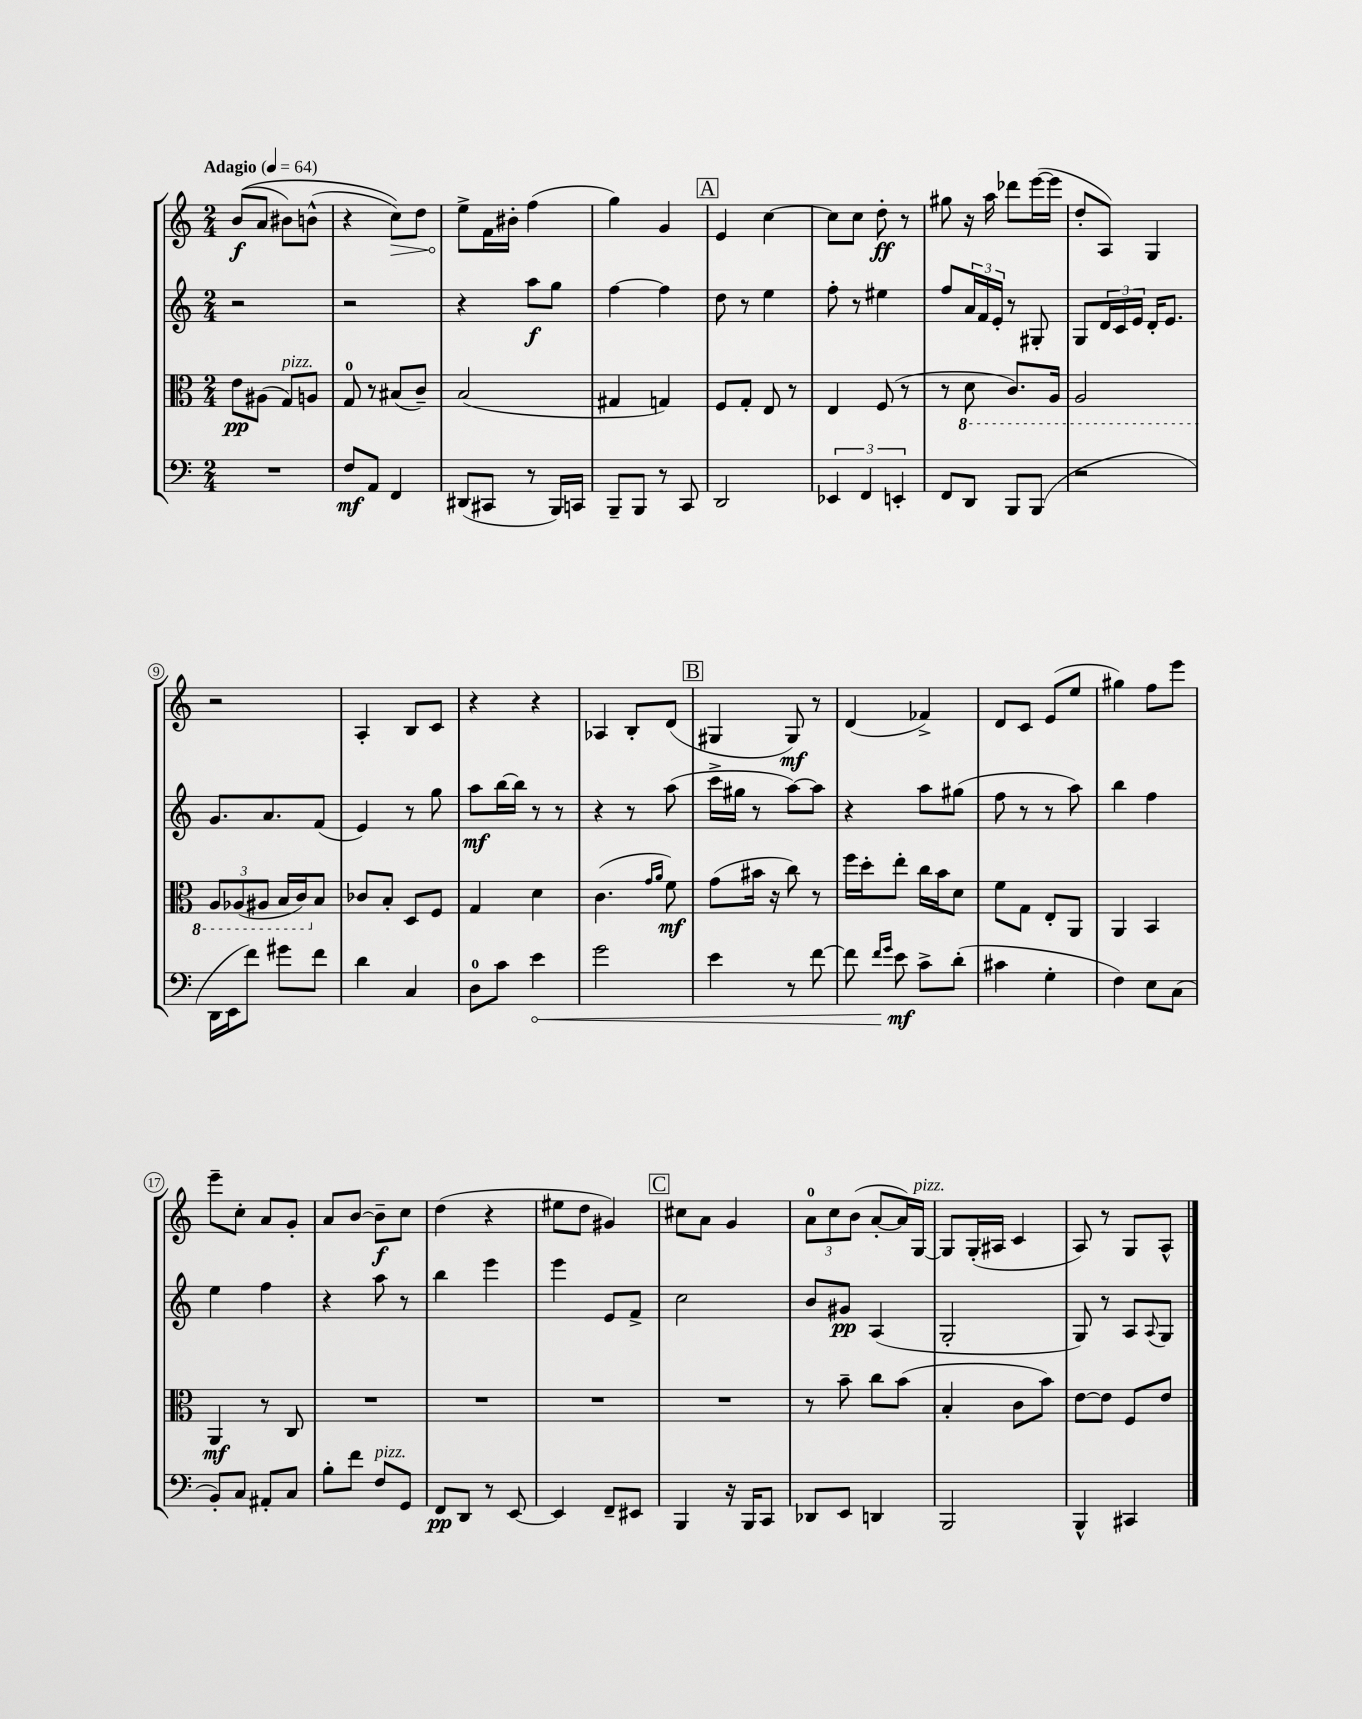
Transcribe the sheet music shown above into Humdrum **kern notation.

**kern	**dynam	**kern	**dynam	**kern	**dynam	**kern	**dynam
*part4	*part4	*part3	*part3	*part2	*part2	*part1	*part1
*staff4	*staff4	*staff3	*staff3	*staff2	*staff2	*staff1	*staff1
*clefF4	*	*clefC3	*	*clefG2	*	*clefG2	*
*k[]	*	*k[]	*	*k[]	*	*k[]	*
*M2/4	*	*M2/4	*	*M2/4	*	*M2/4	*
*MM64	*	*MM64	*	*MM64	*	*MM64	*
=1	=1	=1	=1	=1	=1	=1	=1
!	!	!	!	!	!	!LO:TX:a:B:t=Adagio	!
2r	.	8e\L	pp	2r	.	((8b/L	f
.	.	(8A#X\J	.	.	.	8a/J	.
!	!	!LO:TX:a:i:t=pizz.	!	!	!	!	!
.	.	8G/L)	.	.	.	8b#X\L)	.
.	.	8An/J	.	.	.	(8bn^^\J	.
=2	=2	=2	=2	=2	=2	=2	=2
8F/L	mf	8G/	.	2r	.	4r	.
8AA/J	.	8r	.	.	.	.	.
!	!	!	!	!	!	!	!LO:HP:b
4FF/	.	(8B#X/L	.	.	.	8cc\L))	>
.	.	8c~/J)	.	.	.	8dd\J	.
=3	=3	=3	=3	=3	=3	=3	=3
(8DD#X/L	.	(2B/	.	4r	.	8ee^\L	.
8CC#X/J	.	.	.	.	.	16f\L	]
.	.	.	.	.	.	16b#X'\JJ	.
8r	.	.	.	8aa\L	f	(4ff\	.
16BBB/LL)	.	.	.	8gg\J	.	.	.
16CCn/JJ	.	.	.	.	.	.	.
=4	=4	=4	=4	=4	=4	=4	=4
8BBB~/L	.	4G#X/	.	[4ff\	.	4gg\)	.
8BBB/J	.	.	.	.	.	.	.
8r	.	4Gn/)	.	4ff\]	.	4g/	.
8CC/	.	.	.	.	.	.	.
!!LO:REH:place=s1:t=A
=5	=5	=5	=5	=5	=5	=5	=5
2DD/	.	8F/L	.	8dd\	.	4e/	.
.	.	8G'/J	.	8r	.	.	.
.	.	8E/	.	4ee\	.	[4cc\	.
.	.	8r	.	.	.	.	.
=6	=6	=6	=6	=6	=6	=6	=6
6EE-X/	.	4E/	.	8ff'\	.	8cc\L]	.
.	.	.	.	8r	.	8cc\J	.
6FF/	.	.	.	.	.	.	.
.	.	(8F/	.	4ee#X\	.	8dd'\	ff
6EEn'/	.	.	.	.	.	.	.
.	.	8r	.	.	.	8r	.
=7	=7	=7	=7	=7	=7	=7	=7
8FF/L	.	8r	.	8ff/L	.	8gg#X\	.
*	*	*8ba	*	*	*	*	*
8DD/J	.	8D\	.	24a/L	.	16r	.
.	.	.	.	24f/	.	.	.
.	.	.	.	.	.	16aa\	.
.	.	.	.	24e'/JJ	.	.	.
8BBB/L	.	8.C/L)	.	8r	.	8ddd-X\L	.
(8BBB/J	.	.	.	8G#X'/	.	([16eee\L	.
.	.	16AA/Jk	.	.	.	16eee\JJ]	.
=8	=8	=8	=8	=8	=8	=8	=8
2r	.	2AA/	.	8G/L	.	8dd'/L	.
.	.	.	.	24d/L	.	8A/J)	.
.	.	.	.	24c/	.	.	.
.	.	.	.	24e/JJ	.	.	.
.	.	.	.	16d'/KL	.	4G/	.
.	.	.	.	8.e/J	.	.	.
!!LO:LB:g=z
=9	=9	=9	=9	=9	=9	=9	=9
16DD\LL	.	12AA/L	.	8.g/L	.	2r	.
16EE\J	.	.	.	.	.	.	.
.	.	(12AA-X/	.	.	.	.	.
8f\J)	.	.	.	.	.	.	.
.	.	12AA#X/J	.	.	.	.	.
.	.	.	.	8.a/	.	.	.
8g#X\L	.	16BB/LL	.	.	.	.	.
.	.	16C/J)	.	.	.	.	.
*	*	*X8ba	*	*	*	*	*
8f\J	.	8B/J	.	(8f/J	.	.	.
=10	=10	=10	=10	=10	=10	=10	=10
4d\	.	8c-X/L	.	4e/)	.	4A'/	.
.	.	8B'/J	.	.	.	.	.
4C/	.	8D/L	.	8r	.	8B/L	.
.	.	8F/J	.	8gg\	.	8c/J	.
=11	=11	=11	=11	=11	=11	=11	=11
8D\L	.	4G/	.	8aa\L	mf	4r	.
8c\J	.	.	.	[16bb\L	.	.	.
.	.	.	.	16bb\JJ]	.	.	.
!	!LO:HP:b	!	!	!	!	!	!
4e\	<	4d\	.	8r	.	4r	.
.	.	.	.	8r	.	.	.
=12	=12	=12	=12	=12	=12	=12	=12
2g\	.	(4.c\	.	4r	.	4A-X/	.
.	.	.	.	8r	.	8B'/L	.
.	.	16qqg/LL	.	.	.	.	.
.	.	16qqa/JJ	.	.	.	.	.
.	.	8f\)	mf	(8aa\	.	(8d/J	.
!!LO:REH:place=s1:t=B
=13	=13	=13	=13	=13	=13	=13	=13
4e\	.	(8g\L	.	16ccc^\LL	.	4G#X/	.
.	.	.	.	16gg#X\JJ	.	.	.
.	.	16b#X\Jk	.	8r	.	.	.
.	.	16r	.	.	.	.	.
8r	.	8cc\)	.	[8aa\L)	.	8G#/)	mf
[8f\	.	8r	.	8aa\J]	.	8r	.
=14	=14	=14	=14	=14	=14	=14	=14
8f\]	.	16ff\LL	.	4r	.	(4d/	.
.	.	16dd'\J	.	.	.	.	.
16qqf/LL	.	.	.	.	.	.	.
16qqg/JJ	.	.	.	.	.	.	.
8e\	mf	8ee'\J	.	.	.	.	.
8c^\L	[	16cc\LL	.	8aa\L	.	4f-X^/)	.
.	.	16b\J	.	.	.	.	.
(8d'\J	.	8d\J	.	(8gg#X\J	.	.	.
=15	=15	=15	=15	=15	=15	=15	=15
4c#X\	.	8f\L	.	8ff\	.	8d/L	.
.	.	8G\J	.	8r	.	8c/J	.
4G'\	.	8E'/L	.	8r	.	(8e/L	.
.	.	8AA/J	.	8aa\)	.	8ee/J	.
=16	=16	=16	=16	=16	=16	=16	=16
4F\)	.	4AA/	.	4bb\	.	4gg#X\)	.
8E\L	.	4BB/	.	4ff\	.	8ff\L	.
(8C\J	.	.	.	.	.	8eee\J	.
!!LO:LB:g=z
=17	=17	=17	=17	=17	=17	=17	=17
8BB'/L)	.	4AA/	mf	4ee\	.	8eee~\L	.
8C/J	.	.	.	.	.	8cc'\J	.
8AA#X'/L	.	8r	.	4ff\	.	8a/L	.
8C/J	.	8C/	.	.	.	8g'/J	.
=18	=18	=18	=18	=18	=18	=18	=18
8B'\L	.	2r	.	4r	.	8a/L	.
8f\J	.	.	.	.	.	[8b/J	.
!LO:TX:a:i:t=pizz.	!	!	!	!	!	!	!
8F/L	.	.	.	8aa\	.	8b~\L]	f
8GG/J	.	.	.	8r	.	8cc\J	.
=19	=19	=19	=19	=19	=19	=19	=19
8FF/L	pp	2r	.	4bb\	.	(4dd\	.
8DD/J	.	.	.	.	.	.	.
8r	.	.	.	4eee\	.	4r	.
[8EE/	.	.	.	.	.	.	.
=20	=20	=20	=20	=20	=20	=20	=20
4EE/]	.	2r	.	4eee\	.	8ee#X\L	.
.	.	.	.	.	.	8dd\J	.
8FF~/L	.	.	.	8e/L	.	4g#X/)	.
8EE#X/J	.	.	.	8f^/J	.	.	.
!!LO:REH:place=s1:t=C
=21	=21	=21	=21	=21	=21	=21	=21
4BBB/	.	2r	.	2cc\	.	8cc#X\L	.
.	.	.	.	.	.	8a\J	.
16r	.	.	.	.	.	4g/	.
16BBB/KL	.	.	.	.	.	.	.
8CC/J	.	.	.	.	.	.	.
=22	=22	=22	=22	=22	=22	=22	=22
8DD-X/L	.	8r	.	8b/L	.	12a\L	.
.	.	.	.	.	.	12cc\	.
8EE/J	.	8b~\	.	8g#X/J	pp	.	.
.	.	.	.	.	.	(12b\J	.
4DDn/	.	8cc\L	.	(4A/	.	[8a'/L	.
.	.	(8b\J	.	.	.	16a/L])	.
!	!	!	!	!	!	!LO:TX:a:i:t=pizz.	!
.	.	.	.	.	.	[16G/JJ	.
=23	=23	=23	=23	=23	=23	=23	=23
2BBB/	.	4B'/	.	2G'/	.	8G/L]	.
.	.	.	.	.	.	(16G'/L	.
.	.	.	.	.	.	16A#X/JJ	.
.	.	8c\L	.	.	.	4c/	.
.	.	8b\J)	.	.	.	.	.
=24	=24	=24	=24	=24	=24	=24	=24
4BBB^^/	.	[8e\L	.	8G/)	.	8A/)	.
.	.	8e\J]	.	8r	.	8r	.
4CC#X/	.	8F/L	.	8A/L	.	8G/L	.
.	.	.	.	8qqA/	.	.	.
.	.	8e/J	.	8G/J	.	8A^^/J	.
==	==	==	==	==	==	==	==
*-	*-	*-	*-	*-	*-	*-	*-
